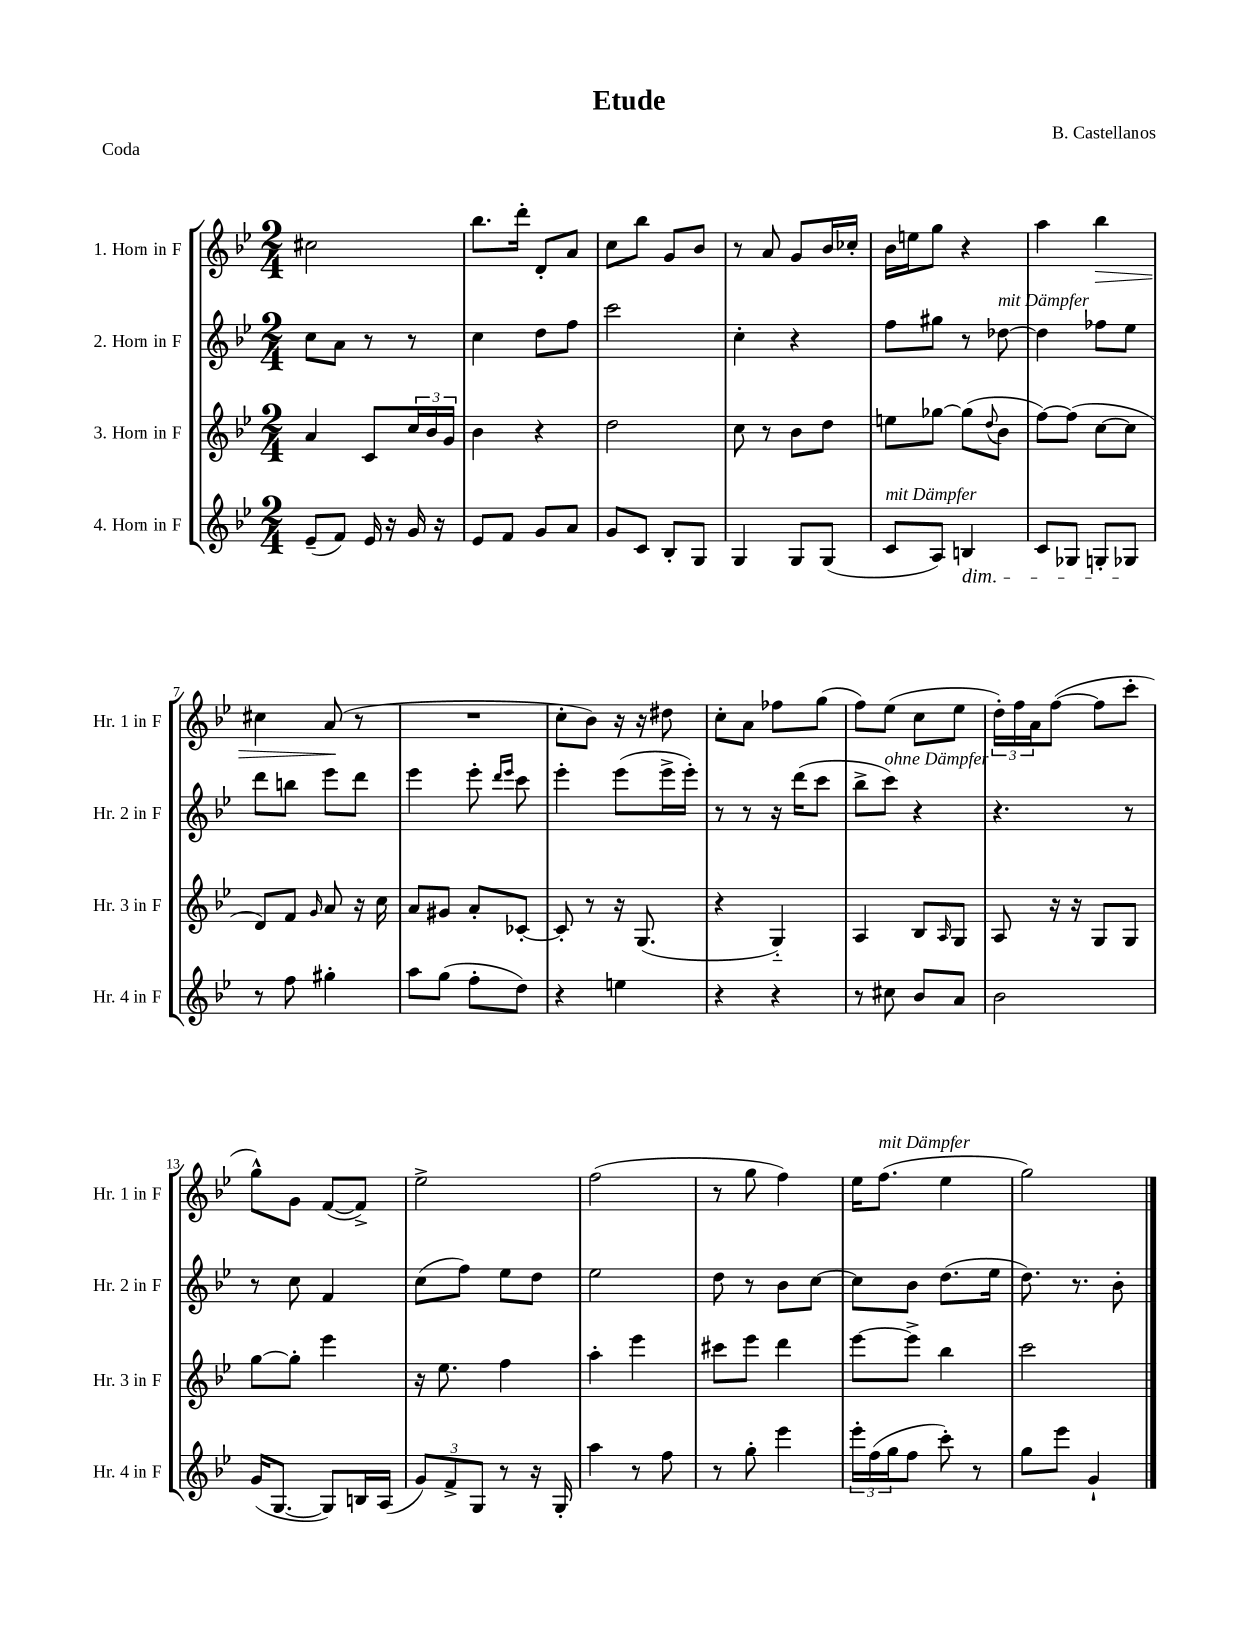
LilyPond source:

\header { title = "Etude" composer = "B. Castellanos" piece = "Coda" }
<<
\new StaffGroup <<
\new Staff = "s0" \with { instrumentName = "1. Horn in F" shortInstrumentName = "Hr. 1 in F" } {
    \clef treble \key bes \major \numericTimeSignature \time 2/4
    cis''2 |
    bes''8. d'''16-. d'8-. a'8 |
    c''8 bes''8 g'8 bes'8 |
    r8 a'8 g'8 bes'16 ces''16-. |
    bes'16 e''16 g''8 r4 |
    a''4 bes''4\> |
    cis''4 a'8\!( r8 |
    R2 |
    c''8-. bes'8) r16 r16 dis''8 |
    c''8-. a'8 fes''8 g''8( |
    f''8) ees''8( c''8 ees''8 |
    \tuplet 3/2 { d''16-.) f''16 a'16 } f''8~( f''8 c'''8-. |
    g''8-^) g'8 f'8~( f'8->) |
    ees''2-> |
    f''2( |
    r8 g''8 f''4) |
    ees''16 f''8.^\markup { \italic "mit Dämpfer" }( ees''4 |
    g''2) \bar "|." |
}
\new Staff = "s1" \with { instrumentName = "2. Horn in F" shortInstrumentName = "Hr. 2 in F" } {
    \clef treble \key bes \major \numericTimeSignature \time 2/4
    c''8 a'8 r8 r8 |
    c''4 d''8 f''8 |
    c'''2 |
    c''4-. r4 |
    f''8 gis''8 r8 des''8~^\markup { \italic "mit Dämpfer" } |
    des''4 fes''8 ees''8 |
    d'''8 b''8 ees'''8 d'''8 |
    ees'''4 ees'''8-. \grace { d'''16 ees'''16 } c'''8 |
    ees'''4-. ees'''8( ees'''16-> ees'''16-.) |
    r8 r8 r16 d'''16( c'''8 |
    bes''8-> c'''8^\markup { \italic "ohne Dämpfer" }) r4 |
    r4. r8 |
    r8 c''8 f'4 |
    c''8( f''8) ees''8 d''8 |
    ees''2 |
    d''8 r8 bes'8 c''8~ |
    c''8 bes'8 d''8.( ees''16 |
    d''8.) r8. bes'8-. \bar "|." |
}
\new Staff = "s2" \with { instrumentName = "3. Horn in F" shortInstrumentName = "Hr. 3 in F" } {
    \clef treble \key bes \major \numericTimeSignature \time 2/4
    a'4 c'8 \tuplet 3/2 { c''16 bes'16 g'16 } |
    bes'4 r4 |
    d''2 |
    c''8 r8 bes'8 d''8 |
    e''8 ges''8~ ges''8( \appoggiatura { d''8 } bes'8 |
    f''8~) f''8( c''8~ c''8 |
    d'8) f'8 \grace { g'16 } a'8 r16 c''16 |
    a'8 gis'8 a'8-. ces'8~-. |
    ces'8-. r8 r16 g8.( |
    r4 g4-_) |
    a4 bes8 \grace { a16 } g8 |
    a8 r16 r16 g8 g8 |
    g''8~ g''8-. ees'''4 |
    r16 ees''8. f''4 |
    a''4-. ees'''4 |
    cis'''8 ees'''8 d'''4 |
    ees'''8~ ees'''8-> bes''4 |
    c'''2 \bar "|." |
}
\new Staff = "s3" \with { instrumentName = "4. Horn in F" shortInstrumentName = "Hr. 4 in F" } {
    \clef treble \key bes \major \numericTimeSignature \time 2/4
    ees'8--( f'8) ees'16 r16 g'16 r16 |
    ees'8 f'8 g'8 a'8 |
    g'8 c'8 bes8-. g8 |
    g4 g8 g8( |
    c'8^\markup { \italic "mit Dämpfer" } a8) b4\dim |
    c'8 ges8 g8-. ges8\! |
    r8 f''8 gis''4-. |
    a''8 g''8( f''8-. d''8) |
    r4 e''4 |
    r4 r4 |
    r8 cis''8 bes'8 a'8 |
    bes'2 |
    g'16( g8.~ g8) b16 a16( |
    \tuplet 3/2 { g'8) f'8-> g8 } r8 r16 g16-. |
    a''4 r8 f''8 |
    r8 g''8-. ees'''4 |
    \tuplet 3/2 { ees'''16-. f''16( g''16 } f''8 c'''8-.) r8 |
    g''8 ees'''8 g'4-! \bar "|." |
}
>>
>>
